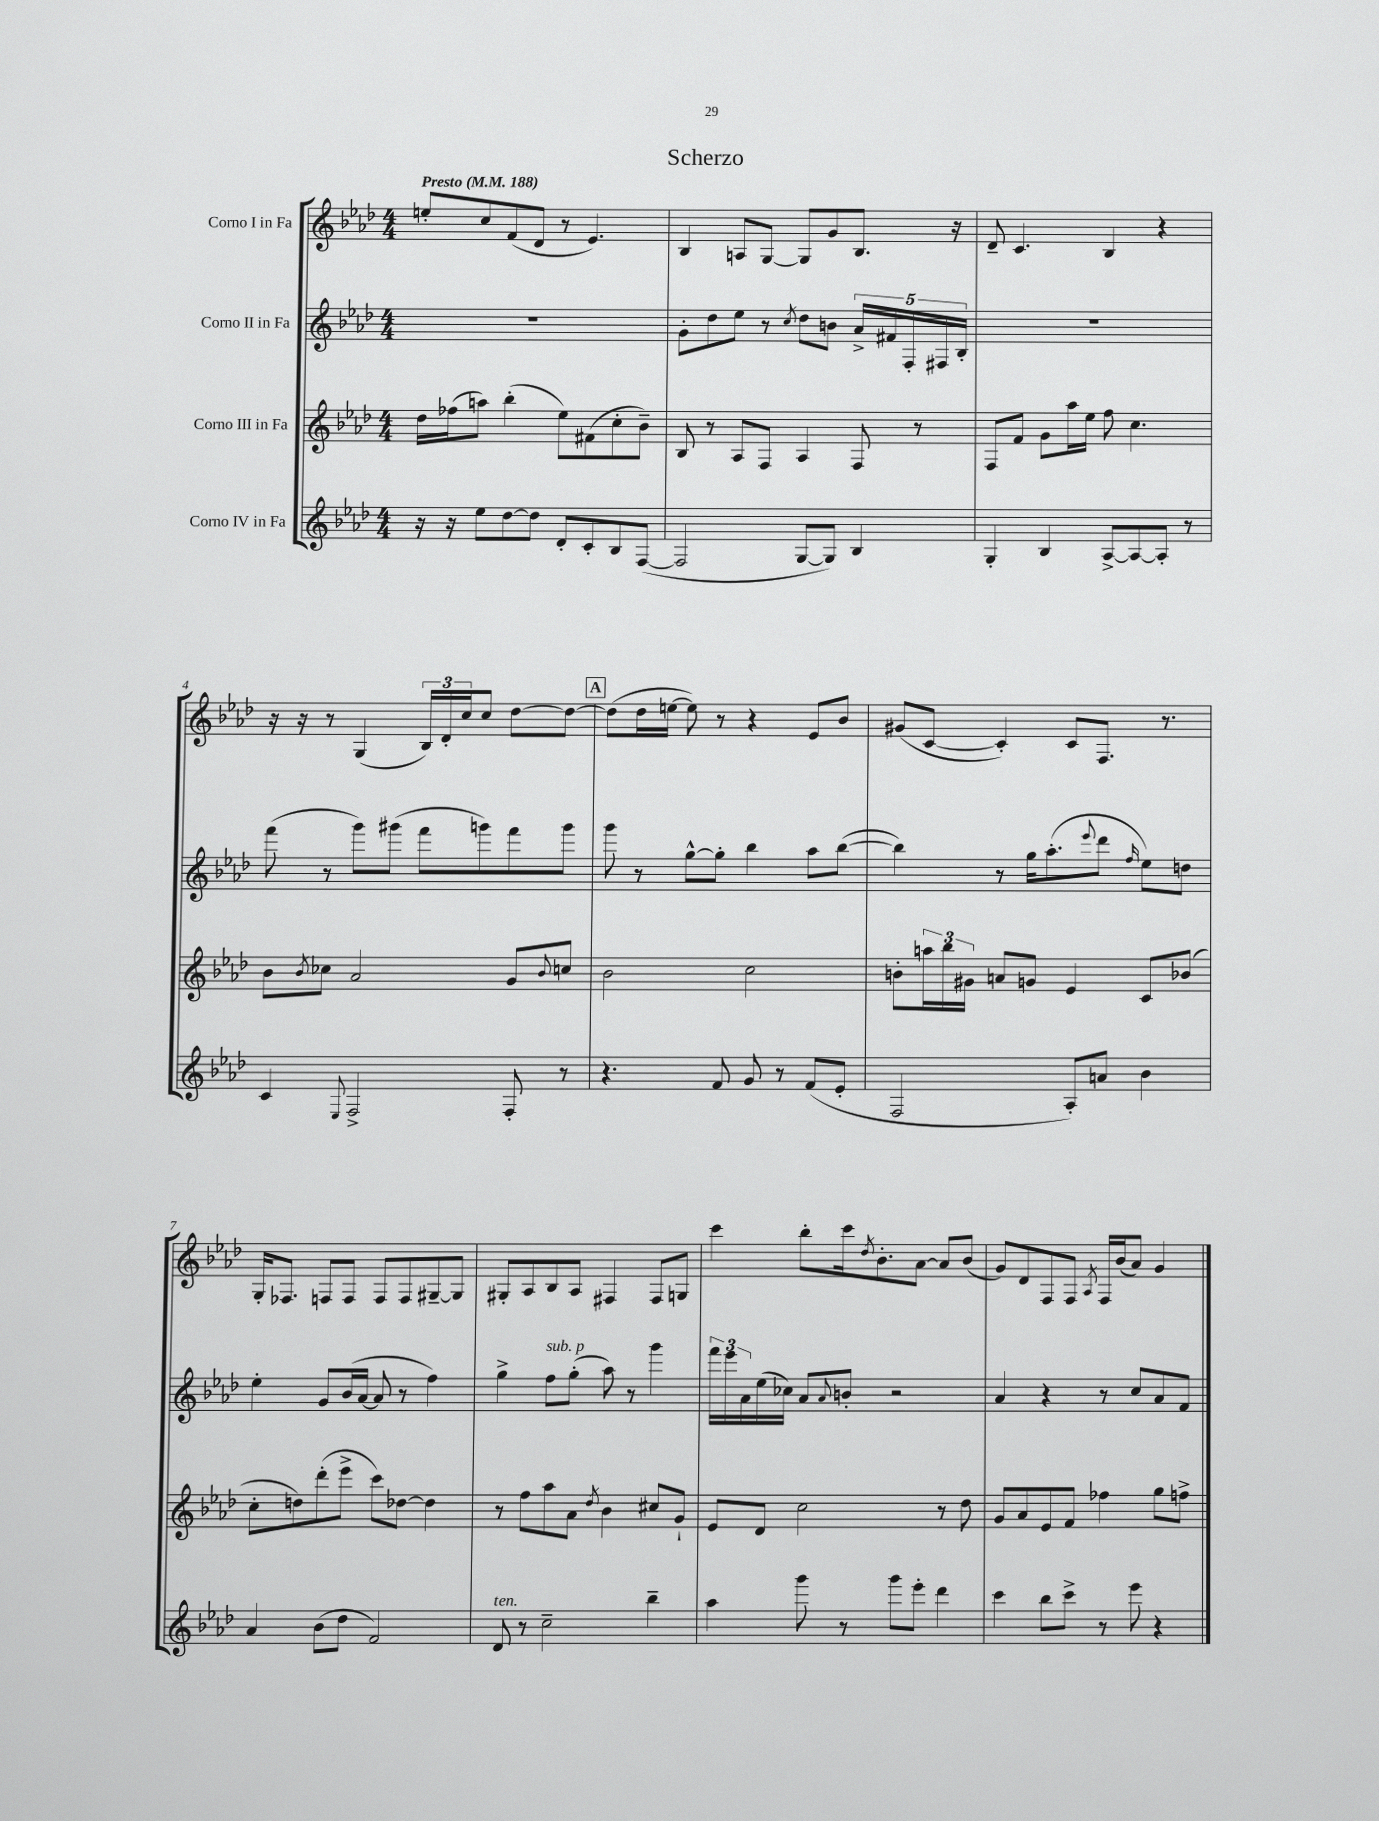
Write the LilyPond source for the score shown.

\header { title = "Scherzo" }
<<
\new StaffGroup <<
\new Staff = "s0" \with { instrumentName = "Corno I in Fa" } {
    \clef treble \key aes \major \numericTimeSignature \time 4/4 \tempo "Presto" 4 = 188
    e''8-. c''8 f'8( des'8 r8 ees'4.) |
    bes4 a8 g8~ g8 g'8 bes8. r16 |
    des'8-- c'4. bes4 r4 |
    r16 r16 r8 g4( \tuplet 3/2 { bes16) des'16-. c''16 } c''8 des''8~ des''8~ |
    \mark \markup { \box "A" } des''8( des''16 e''16~ e''8) r8 r4 ees'8 bes'8 |
    gis'8( c'8~ c'4-.) c'8 f8. r8. |
    g16-. fes8. f8 f8 f8 f8 gis8~-- gis8 |
    gis8-. aes8 bes8 aes8 fis4 fis8 g8 |
    c'''4 bes''8-. c'''16 \acciaccatura { des''8 } bes'8.-. aes'8~ aes'8 bes'8( |
    g'8) des'8 f8 f8 \acciaccatura { aes8 } f16 bes'16( aes'8) g'4 \bar "|." |
}
\new Staff = "s1" \with { instrumentName = "Corno II in Fa" } {
    \clef treble \key aes \major \numericTimeSignature \time 4/4
    R1 |
    g'8-. des''8 ees''8 r8 \acciaccatura { c''8 } des''8 b'8 \tuplet 5/4 { aes'16-> fis'16 f16-. fis16 bes16-. } |
    R1 |
    f'''8( r8 g'''8) gis'''8( f'''8 g'''8) f'''8 g'''8 |
    \mark \markup { \box "A" } g'''8 r8 g''8~-^ g''8-. bes''4 aes''8 bes''8~( |
    bes''4) r8 g''16 aes''8.-.( \appoggiatura { ees'''8 } des'''8 \grace { f''16 } ees''8) d''8 |
    ees''4-. g'8 bes'16( aes'16~ aes'8 r8 f''4) |
    g''4-> f''8^\markup { \italic "sub. p" } g''8-.( aes''8) r8 g'''4 |
    \tuplet 3/2 { f'''16 ees'''16 aes'16 } ees''16( ces''16) aes'8 \appoggiatura { aes'8 } b'8-. r2 |
    aes'4 r4 r8 c''8 aes'8 f'8 \bar "|." |
}
\new Staff = "s2" \with { instrumentName = "Corno III in Fa" } {
    \clef treble \key aes \major \numericTimeSignature \time 4/4
    des''16 fes''16( a''8) bes''4-.( ees''8) fis'8( c''8-. bes'8--) |
    bes8 r8 aes8 f8 aes4 f8 r8 |
    f8 f'8 g'8 aes''16 ees''16 f''8 c''4. |
    bes'8 \acciaccatura { bes'8 } ces''8 aes'2 g'8 \appoggiatura { bes'8 } c''8 |
    \mark \markup { \box "A" } bes'2 c''2 |
    b'8-. \tuplet 3/2 { a''16 bes''16 gis'16 } a'8 g'8 ees'4 c'8 bes'8( |
    c''8-. d''8) des'''8-.( ees'''8-> c'''8) des''8~ des''4 |
    r8 f''8 aes''8 aes'8 \acciaccatura { des''8 } bes'4 cis''8 g'8-! |
    ees'8 des'8 c''2 r8 des''8 |
    g'8 aes'8 ees'8 f'8 fes''4 g''8 f''8-> \bar "|." |
}
\new Staff = "s3" \with { instrumentName = "Corno IV in Fa" } {
    \clef treble \key aes \major \numericTimeSignature \time 4/4
    r16 r16 ees''8 des''8~ des''8 des'8-. c'8-. bes8 f8~( |
    f2 g8~ g8) bes4 |
    g4-. bes4 aes8~-> aes8~ aes8-. r8 |
    c'4 \appoggiatura { ees8 } f2-> f8-. r8 |
    \mark \markup { \box "A" } r4. f'8 g'8 r8 f'8( ees'8-. |
    f2 aes8-.) a'8 bes'4 |
    aes'4 bes'8( des''8 f'2) |
    des'8^\markup { \italic "ten." } r8 c''2-- bes''4-- |
    aes''4 g'''8 r8 g'''8 ees'''8-. des'''4 |
    c'''4 bes''8 c'''8-> r8 ees'''8 r4 \bar "|." |
}
>>
>>
